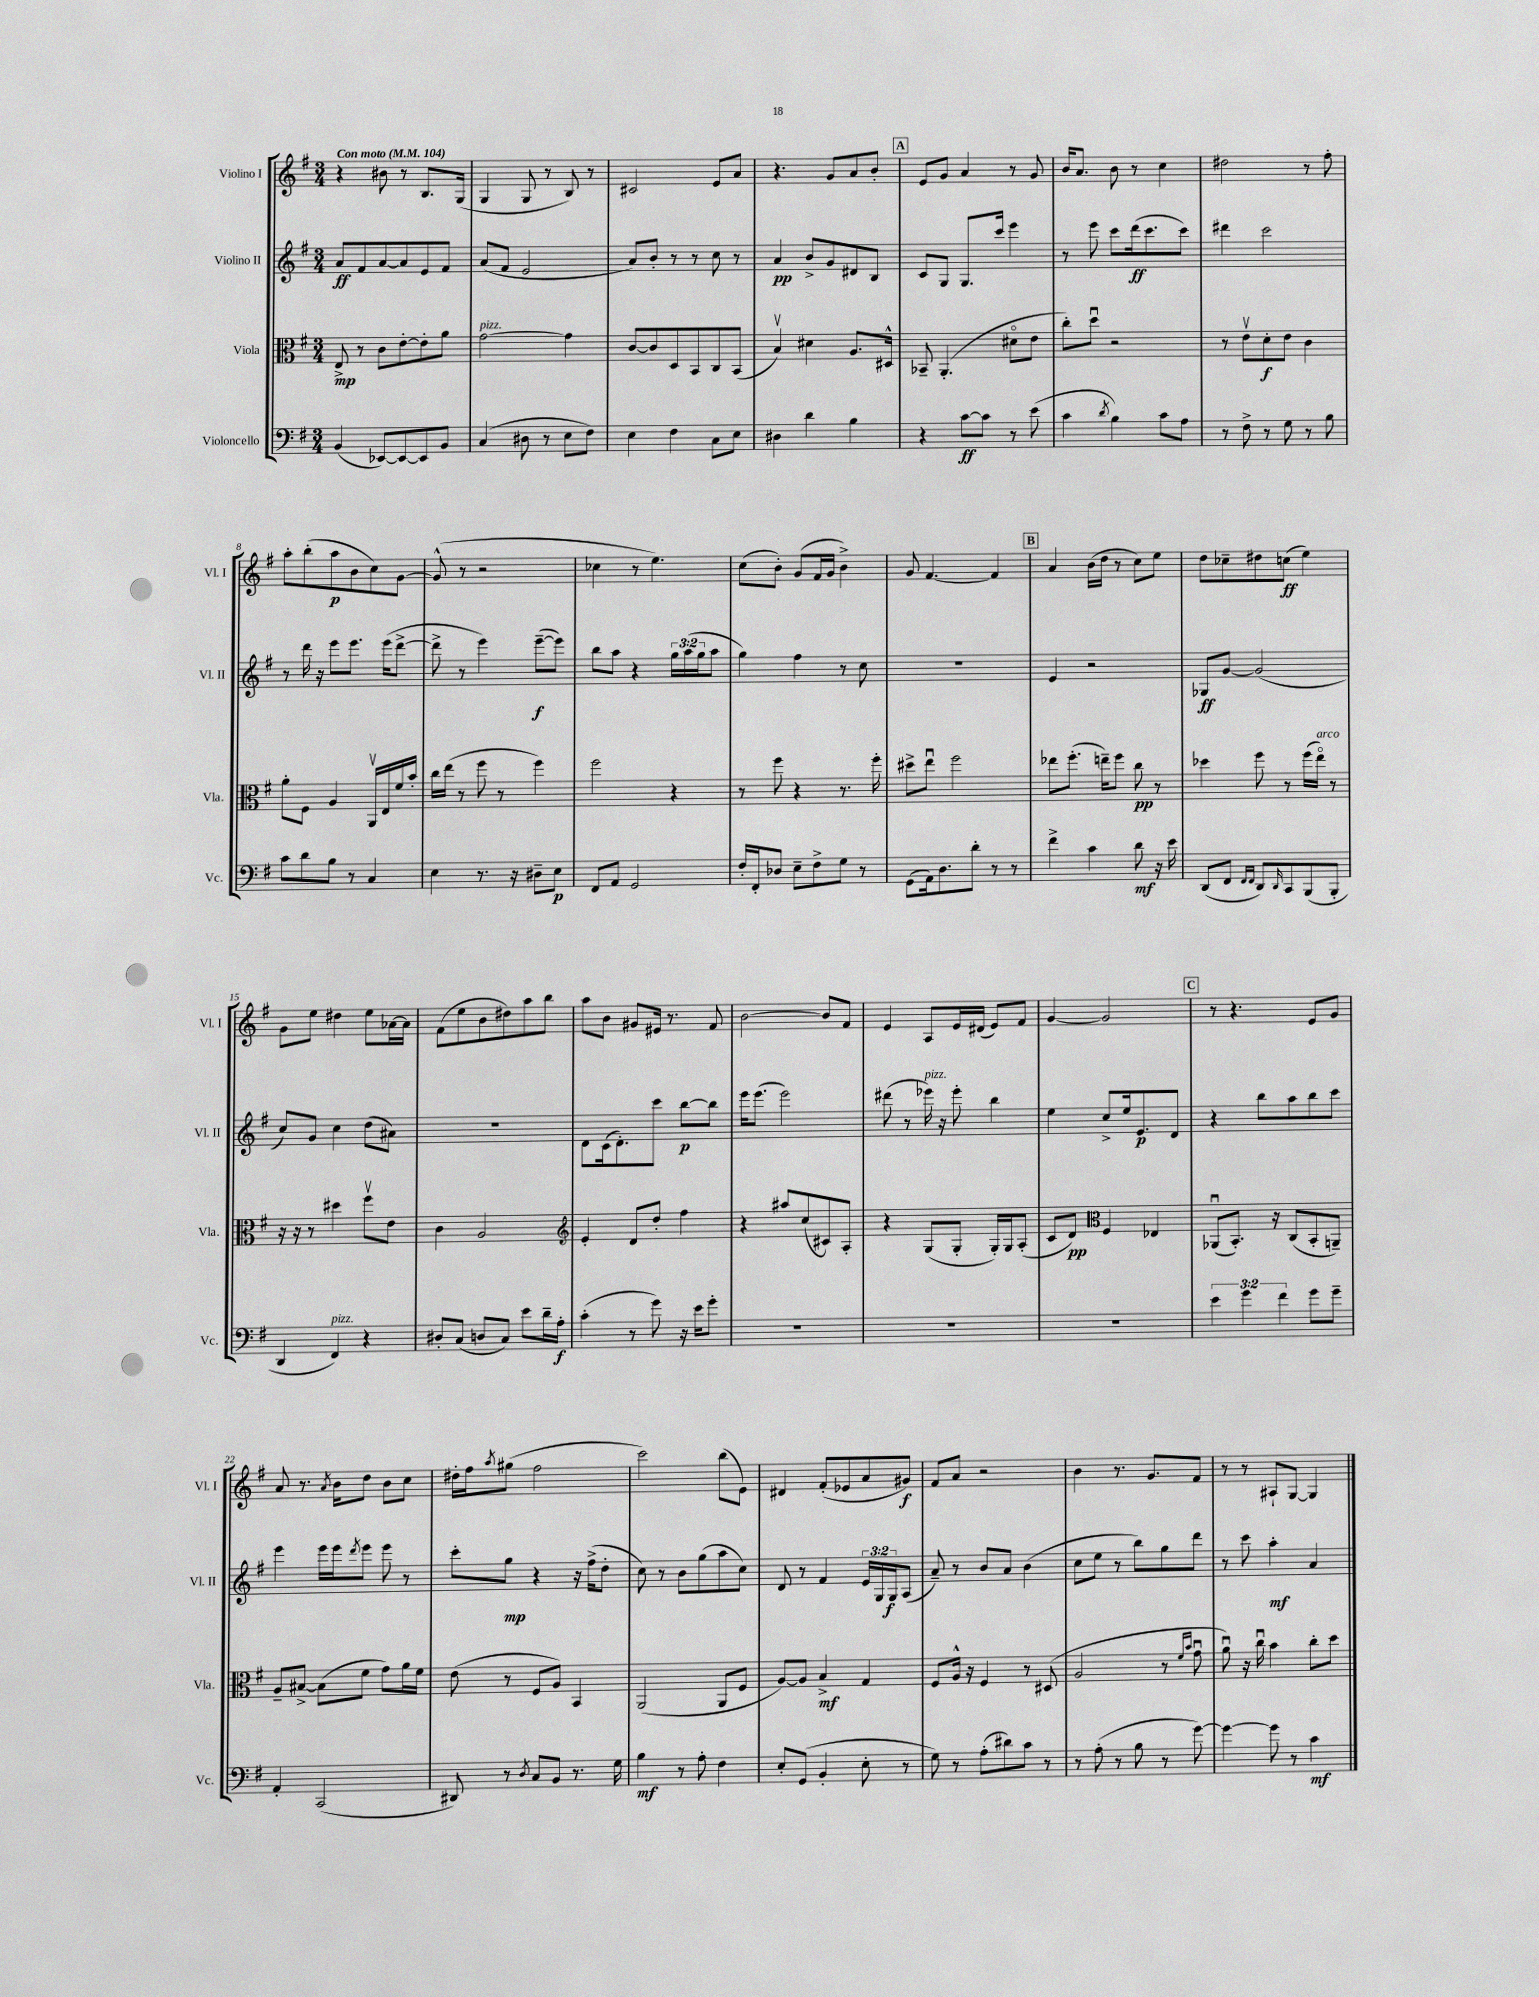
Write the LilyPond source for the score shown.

<<
\new StaffGroup <<
\new Staff = "s0" \with { instrumentName = "Violino I" shortInstrumentName = "Vl. I" } {
    \clef treble \key g \major \numericTimeSignature \time 3/4 \tempo "Con moto" 4 = 104
    r4 bis'8 r8 b8. g16( |
    g4 g8 r8 b8) r8 |
    cis'2 e'8 a'8 |
    r4. g'8 a'8 b'8-. |
    \mark \markup { \box "A" } e'8 g'8 a'4 r8 g'8 |
    b'16 a'8. b'8 r8 c''4 |
    dis''2 r8 fis''8-. |
    a''8-. b''8-.( a''8\p b'8 c''8) g'8~ |
    g'8-^( r8 r2 |
    ces''4 r8 e''4.) |
    c''8( b'8-.) g'8( fis'16 g'16 b'4->) |
    g'8 fis'4.~ fis'4 |
    \mark \markup { \box "B" } a'4 b'16( d''16 r8 c''8) e''8 |
    d''8 ces''8-- dis''8 c''8\ff( e''4) |
    g'8 e''8 dis''4 e''8 aes'16~ aes'16 |
    fis'8( e''8 b'8 dis''8) a''8 b''8 |
    a''8 b'8 gis'8 eis'16 r8. fis'8 |
    b'2~ b'8 fis'8 |
    e'4 a8 e'16 dis'16( e'8) fis'8 |
    g'4~ g'2 |
    \mark \markup { \box "C" } r8 r4. e'8 g'8 |
    a'8 r8. \acciaccatura { a'8 } b'16 d''8 b'8 c''8 |
    dis''16-. fis''16 \acciaccatura { a''8 } gis''8( fis''2 |
    c'''2) b''8( e'8) |
    dis'4 fis'8-.( ees'8 a'8 gis'8\f) |
    fis'8 a'8 r2 |
    b'4 r8. g'8. fis'8 |
    r8 r8 ais8-! g8~ g4 \bar "|." |
}
\new Staff = "s1" \with { instrumentName = "Violino II" shortInstrumentName = "Vl. II" } {
    \clef treble \key g \major \numericTimeSignature \time 3/4 \override Staff.TupletNumber.text = #tuplet-number::calc-fraction-text
    a'8\ff fis'8 a'8~ a'8 e'8 fis'8 |
    a'8( fis'8 e'2 |
    a'8) b'8-. r8 r8 c''8 r8 |
    a'4\pp b'8-> g'8 dis'8 b8 |
    \mark \markup { \box "A" } c'8 g8 g8. c'''16 e'''4 |
    r8 e'''8 c'''8 d'''16\ff( c'''8. c'''8) |
    dis'''4 c'''2 |
    r8 d'''16 r16 e'''8 e'''8. e'''16( d'''8~-> |
    d'''8-> r8 e'''4) e'''8~--\f( e'''8) |
    b''8 a''8 r4 \tuplet 3/2 { g''16 a''16( g''16 } a''8 |
    g''4) fis''4 r8 c''8 |
    R2. |
    \mark \markup { \box "B" } e'4 r2 |
    ges8\ff g'8~ g'2( |
    c''8) g'8 c''4 d''8( ais'8) |
    R2. |
    d'8 c'16( d'8.-.) c'''8 b''8~\p b''8 |
    e'''16 e'''8.( e'''2) |
    dis'''8( r8 ees'''16^\markup { \italic "pizz." }) r16 ees'''8-. b''4 |
    e''4 c''8-> e''16 e'8.\p d'8 |
    \mark \markup { \box "C" } r4 b''8 a''8 b''8 c'''8 |
    e'''4 e'''16 e'''16 \acciaccatura { d'''8 } e'''8 e'''8 r8 |
    c'''8-. g''8\mp r4 r16 fis''16->( d''8-. |
    c''8) r8 b'8 g''8( a''8 c''8) |
    d'8 r8 fis'4 \tuplet 3/2 { e'16 g16 g16\f } a8( |
    a'8--) r8 b'8 a'8 b'4( |
    c''8 e''8 r8 b''8) g''8 d'''8 |
    r8 c'''8 a''4-.\mf a'4 \bar "|." |
}
\new Staff = "s2" \with { instrumentName = "Viola" shortInstrumentName = "Vla." } {
    \clef alto \key g \major \numericTimeSignature \time 3/4
    e8->\mp r8 c'8 e'8~-. e'8-. a'8 |
    g'2~^\markup { \italic "pizz." } g'4 |
    c'8~ c'8 d8 b,8 c8 b,8( |
    b4\upbow) dis'4 a8. dis16-^ |
    \mark \markup { \box "A" } bes,8-- a,4.-.( dis'8\flageolet e'8 |
    c''8-.) d''8\downbow r2 |
    r8 e'8\upbow d'8-.\f e'8 c'4 |
    a'8-. fis8 a4 a,16\upbow e16 fis'16 b'16-. |
    c''16 e''16( r8 fis''8 r8 fis''4) |
    fis''2 r4 |
    r8 fis''8 r4 r8. fis''16-. |
    dis''8-> e''8\downbow fis''2 |
    \mark \markup { \box "B" } ees''8 fis''8.-.( e''16--) fis''8 c''8\pp r8 |
    des''4 fis''8 r8 fis''16( e''16\flageolet^\markup { \italic "arco" }) r8 |
    r16 r16 r8 dis''4 fis''8\upbow e'8 |
    c'4 a2 |
    \clef treble e'4-. d'8 d''8-. fis''4 |
    r4 ais''8 c''8( cis'8) a8-. |
    r4 g8( g8-. g16-.) g16 a8-.( |
    c'8 d'8\pp) \clef alto fis4 ees4 |
    \mark \markup { \box "C" } aes,8\downbow( b,8.-.) r16 c8( b,8-. a,8--) |
    a8-- bis8~-> bis8( fis'8 g'8) a'16 fis'16 |
    e'8( r8 fis8 a8) b,4 |
    a,2( a,8 fis8 |
    a8~) a8 b4->\mf g4 |
    fis8 a16-^ r16 fis4 r8 dis8( |
    a2 r8 \grace { fis'16 b'16 } g'8\downbow |
    a'8\downbow) r16 c''16\downbow b'4 c''8-. d''8 \bar "|." |
}
\new Staff = "s3" \with { instrumentName = "Violoncello" shortInstrumentName = "Vc." } {
    \clef bass \key g \major \numericTimeSignature \time 3/4 \override Staff.TupletNumber.text = #tuplet-number::calc-fraction-text
    b,4( ees,8~) ees,8~ ees,8 b,8 |
    c4( dis8 r8 e8 fis8) |
    e4 fis4 c8 e8 |
    dis4 d'4 b4 |
    \mark \markup { \box "A" } r4 c'8~\ff c'8 r8 e'8( |
    c'4 \acciaccatura { d'8 } b4) c'8 a8 |
    r8 fis8-> r8 g8 r8 b8 |
    c'8 d'8 b8 r8 c4 |
    e4 r8. r16 dis8-- e8\p |
    fis,8 a,8 g,2 |
    fis16-. fis,16-. des8 e8-- fis8-> g8 r8 |
    g,8( a,16) d8. d'8-. r8 r8 |
    \mark \markup { \box "B" } fis'4-> c'4 d'8\mf r16 e'16 |
    d,8( fis,8 \grace { fis,16 fis,16 } d,8) \grace { d,16 } c,8 b,,8( b,,8-. |
    d,4 fis,4^\markup { \italic "pizz." }) r4 |
    dis8-. c8( d8 c8) e'8 d'16-- a16-.\f |
    c'4-.( r8 g'8) r16 e'16 g'8-. |
    R2. |
    R2. |
    R2. |
    \mark \markup { \box "C" } \tuplet 3/2 { e'4 g'4 fis'4 } g'8 g'8-- |
    a,4-. c,2( |
    dis,8) r8 \acciaccatura { d8 } c8 b,8 r8. g16 |
    b4\mf r8 a8-. fis4 |
    e8-. g,8( b,4-. e8-. r8 |
    g8) r8 a8-.( dis'8) c'8 r8 |
    r8 a8-.( r8 b8 r8 g'8~) |
    g'4~ g'8 r8 c'4\mf \bar "|." |
}
>>
>>
